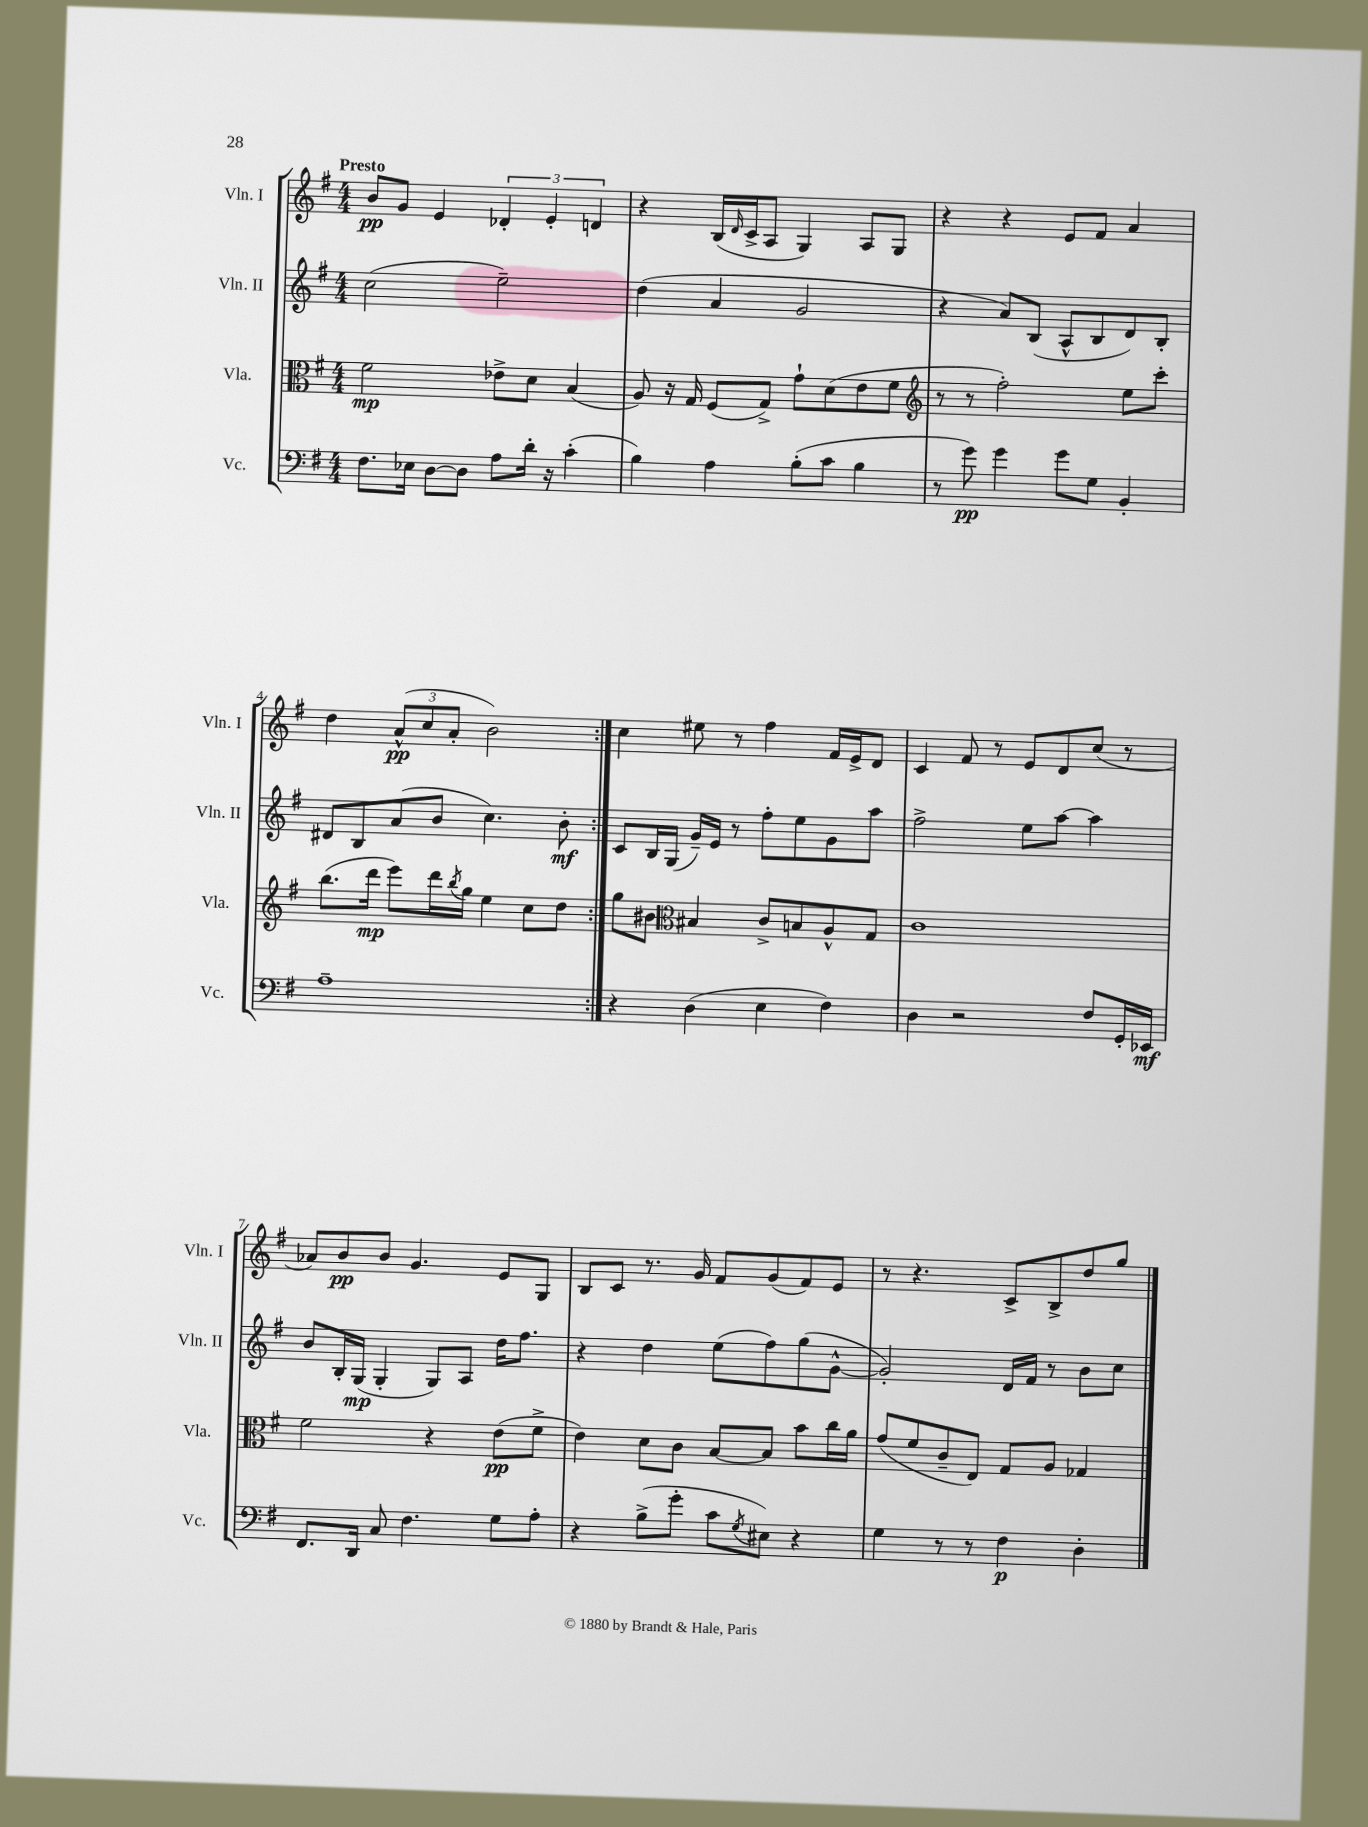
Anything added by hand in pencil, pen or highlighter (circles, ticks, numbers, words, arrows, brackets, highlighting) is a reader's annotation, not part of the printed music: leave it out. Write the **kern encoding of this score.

**kern	**kern	**kern	**kern
*staff4	*staff3	*staff2	*staff1
*clefF4	*clefC3	*clefG2	*clefG2
*k[f#]	*k[f#]	*k[f#]	*k[f#]
*M4/4	*M4/4	*M4/4	*M4/4
8.F#	2f#	(2cc	8b
.	.	.	8g
16E-	.	.	.
[8D	.	.	4e
8D]	.	.	.
8A	8e-^	2ee~)	6d-'
16d'	8d	.	.
.	.	.	6e'
16r	.	.	.
(4c'	(4B	.	.
.	.	.	6d
=	=	=	=
4B)	8A)	(4dd	4r
.	16r	.	.
.	16G	.	.
4A	(8F#	4a	(16B
.	.	.	16qqd
.	.	.	16c^
.	8G^)	.	8A
(8B'	8g`	2g	4G)
8c	(8d	.	.
4B	8e	.	8A
.	8f#	.	8G
=	=	=	=
*	*clefG2	*	*
8r	8r	4r	4r
8g)	8r	.	.
4g	2ff#')	8a)	4r
.	.	(8B	.
8g	.	8A^^	8e
8G	.	8B	8f#
4BB'	8ee	8d)	4a
.	8ccc'	8B'	.
=	=	=	=
1A~	(8.bb	8d#	4dd
.	.	8B	.
.	16ddd	.	.
.	8eee)	(8a	(12a^^
.	.	.	12cc
.	16ddd	8b	.
.	.	.	12a'
.	8qbb	.	.
.	16gg	.	.
.	4ee	4.cc)	2b)
.	8cc	.	.
.	8dd	8b'	.
=:|!	=:|!	=:|!	=:|!
4r	8gg	8c	4cc
.	8b#	16B	.
.	.	(16G	.
*	*clefC3	*	*
(4D	4B#	16g~)	8ee#
.	.	16e	.
.	.	8r	8r
4E	8c^	8ff#'	4ff#
.	8B	8ee	.
4F#)	8A^^	8g	16f#
.	.	.	16e^
.	8G	8aa	8d
=	=	=	=
4D	1c	2ff#^	4c
2r	.	.	8f#
.	.	.	8r
.	.	8ee	8e
.	.	[8aa	8d
8F#	.	4aa]	(8cc
16GG'	.	.	8r
16EE-	.	.	.
=	=	=	=
8.FF#	2f#	8b	8a-)
.	.	16B'	8b
16DD	.	(16G	.
8C	.	4G'	8b
4.F#	.	.	4.g
.	4r	8G)	.
.	.	8A	.
8G	(8e	16dd	8e
.	.	8.ff#	.
8A'	8f#^	.	8G
=	=	=	=
4r	4e)	4r	8B
.	.	.	8c
(8B^	8d	4dd	8.r
8g'	8c	.	.
.	.	.	16g
8c	[8B	(8ee	8f#
8qG	.	.	.
8E#)	8B]	8ff#)	(8g
4r	8b	(8gg	8f#)
.	16cc	[8g^^	8e
.	16a	.	.
=	=	=	=
4G	(8g	2g'])	8r
.	8f#	.	4.r
8r	8c~	.	.
8r	8E)	.	.
4F#	8G	16d	8c^
.	.	16f#	.
.	8A	8r	8B^
4D'	4G-	8b	8dd
.	.	8cc	8gg
==	==	==	==
*-	*-	*-	*-
